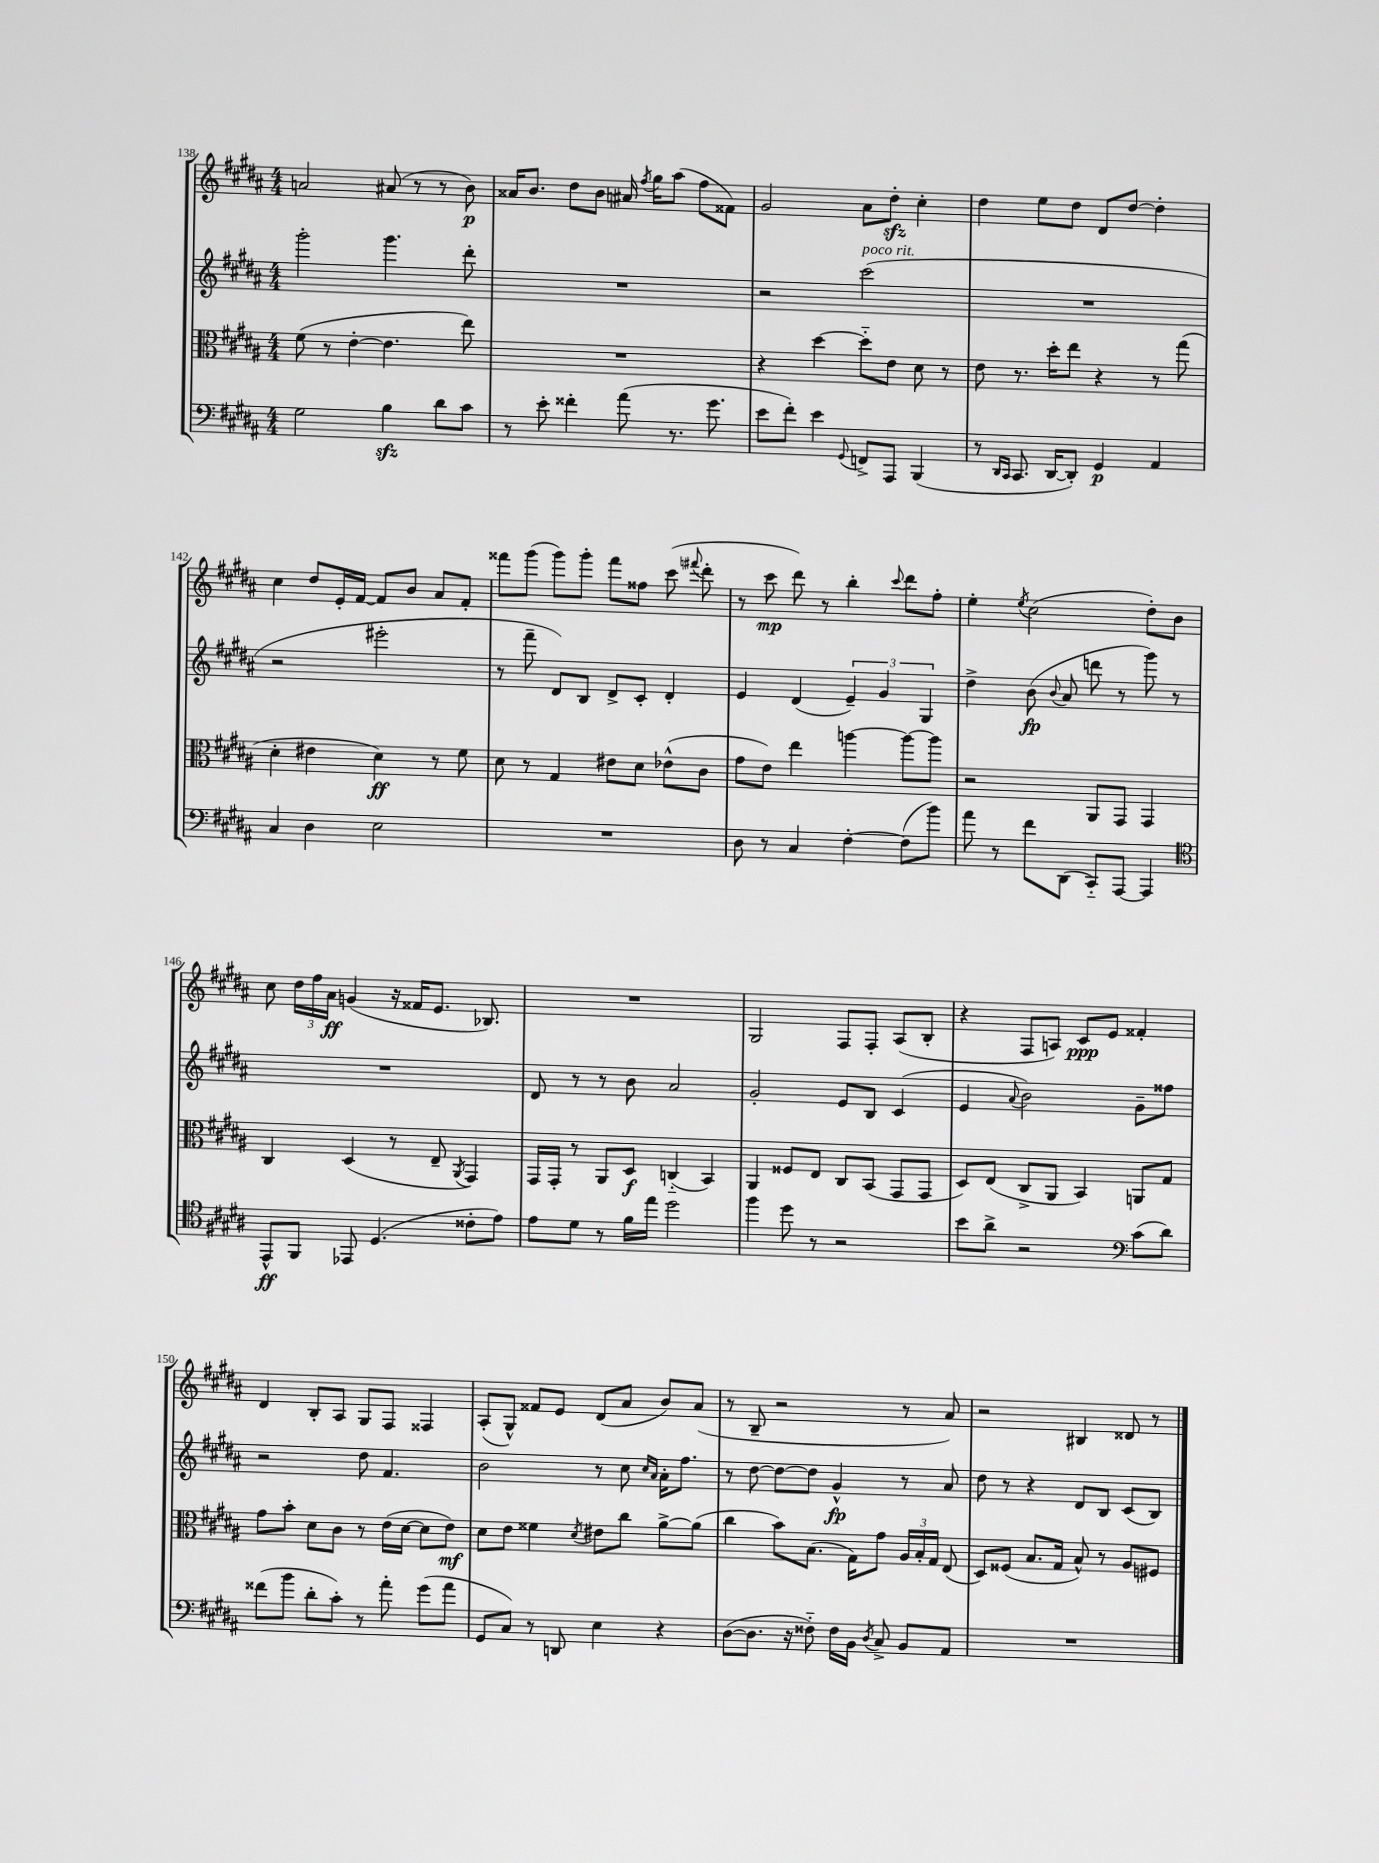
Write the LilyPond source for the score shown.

<<
\new StaffGroup <<
\new Staff = "s0" {
    \clef treble \key b \major \numericTimeSignature \time 4/4
    \autoBeamOff a'2 ais'8( r8 r8 b'8\p) |
    aisis'16[ b'8.] dis''8[ b'8] ais'16 \acciaccatura { fis''8 } gis''16[ ais''8]( fis''8[ fisis'8]) |
    gis'2 ais'8[ dis''8]-.\sfz cis''4-. |
    dis''4 e''8[ dis''8] dis'8[ dis''8]~ dis''4-. |
    cis''4 dis''8[ e'16-. fis'16]~ fis'8[ b'8] ais'8[ fis'8]-. |
    fisis'''8[ gis'''8]( gis'''8[) gis'''8]-. fisis'''8[ fisis''8] cis'''8( \appoggiatura { fis'''8 } dis'''8-. |
    r8 cis'''8\mp dis'''8) r8 b''4-. \appoggiatura { cis'''8 } dis'''8[ fis''8]-. |
    e''4-. \acciaccatura { e''8 } cis''2( dis''8[-.) b'8] |
    cis''8 \tuplet 3/2 { dis''16[ fis''16 ais'16]\ff } g'4( r16 fisis'16[ e'8.] bes8.) |
    R1 |
    gis2 fis8[ fis8]-. ais8[( b8]-. |
    r4 fis8[ a8]) cis'8[\ppp e'8] fisis'4-. |
    dis'4 b8[-. ais8] gis8[ fis8] fisis4 |
    ais8[-.( gis8]-^) fisis'8[ e'8] dis'8[( ais'8] b'8[) ais'8]( |
    r8 b8-- r2 r8 ais'8) |
    r2 bis4 disis'8 r8 \bar "|." |
}
\new Staff = "s1" {
    \clef treble \key b \major \numericTimeSignature \time 4/4
    \autoBeamOff gis'''2-. gis'''4. dis'''8-. |
    R1 |
    r2 cis'''2^\markup { \italic "poco rit." }( |
    R1 |
    r2 eis'''2-. |
    r8 fis'''8-- dis'8[) b8] dis'8[-> cis'8]-. dis'4-. |
    e'4 dis'4( \tuplet 3/2 { e'4--) gis'4 gis4 } |
    dis''4-> b'8\fp( \appoggiatura { b'8 } ais'8 d'''8 r8 gis'''8) r8 |
    R1 |
    dis'8 r8 r8 b'8 ais'2 |
    gis'2-. e'8[ b8] cis'4( |
    e'4 \appoggiatura { ais'8 } b'2) gis'8[-- fisis''8] |
    r2 dis''8 fis'4. |
    b'2 r8 cis''8 \grace { cis''16[ ais'16] } ais'16[-. fis''8.] |
    r8 dis''8~ dis''8[~ dis''8] gis'4-^\fp r8 ais'8 |
    dis''8 r8 r4 dis'8[ b8] cis'8[( b8]) \bar "|." |
}
\new Staff = "s2" {
    \clef alto \key b \major \numericTimeSignature \time 4/4
    \autoBeamOff fis'8( r8 e'4~-. e'4. e''8) |
    R1 |
    r4 dis''4~ dis''8[-_ e'8] dis'8 r8 |
    e'8 r8. dis''16[-. e''8] r4 r8 gis''8( |
    dis'4-. eis'4 dis'4\ff) r8 fis'8 |
    dis'8 r8 gis4 eis'8[ dis'8] ees'8[-^( cis'8] |
    gis'8[ e'8]) e''4 a''4~ a''8[~ a''8] |
    r2 ais,8[ gis,8] gis,4 |
    cis4 dis4( r8 e8-- \acciaccatura { ais,8 } gis,4) |
    gis,16[ gis,16]-. r8 ais,8[ dis8]\f c4-_( b,4) |
    ais,4 fisis8[ e8] cis8[ b,8]( gis,8[ gis,8] |
    dis8[) e8]( cis8[-> ais,8] b,4) a,8[ gis8] |
    gis'8[ b'8]-. dis'8[ cis'8] r8 e'16[( dis'16]~ dis'8[ e'8]\mf) |
    dis'8[ e'8] fisis'4 \acciaccatura { dis'8 } eis'8[ cis''8] ais'8[~-> ais'8]( |
    cis''4 b'8[) b8.]( gis16[) gis'8] \tuplet 3/2 { ais16[ b16-. gis16] } e8( |
    dis8[) fisis8]( b8.[ gis16] b8-^) r8 ais8[ fis8] \bar "|." |
}
\new Staff = "s3" {
    \clef bass \key b \major \numericTimeSignature \time 4/4
    \autoBeamOff gis2 b4\sfz dis'8[ cis'8] |
    r8 e'8-. fisis'4-. ais'8( r8. gis'8. |
    e'8[ fis'8]-.) e'4 \appoggiatura { gis,8 } f,8[-> ais,,8] b,,4( |
    r8 \grace { dis,16[ cis,16] } cis,8. dis,16[~ dis,8]-.) gis,4\p ais,4 |
    cis4 dis4 e2 |
    R1 |
    dis8 r8 cis4 fis4~-. fis8[( b'8]) |
    ais'8 r8 fis'8[ dis,8]( cis,8[-_) ais,,8]~ ais,,4 |
    \clef tenor e,8[-^\ff fis,8] ees,8 dis4.( cisis'8[-. e'8]) |
    e'8[ dis'8] r8 fis'16[ e''16] dis''2 |
    fis''4 dis''8 r8 r2 |
    b'8[ ais'8]-> r2 \clef bass cis'8[( dis'8]) |
    fisis'8[( b'8] dis'8[-. cis'8]-.) r8 ais'8-. gis'8[( ais'8] |
    gis,8[ cis8]) r8 d,8 e4 r4 |
    dis8[~( dis8.] r16 fisis8-_) fisis16[ b,16] \acciaccatura { dis8 } cis8-> b,8[ ais,8] |
    R1 \bar "|." |
}
>>
>>
\layout { \context { \Score currentBarNumber = #138 } }
